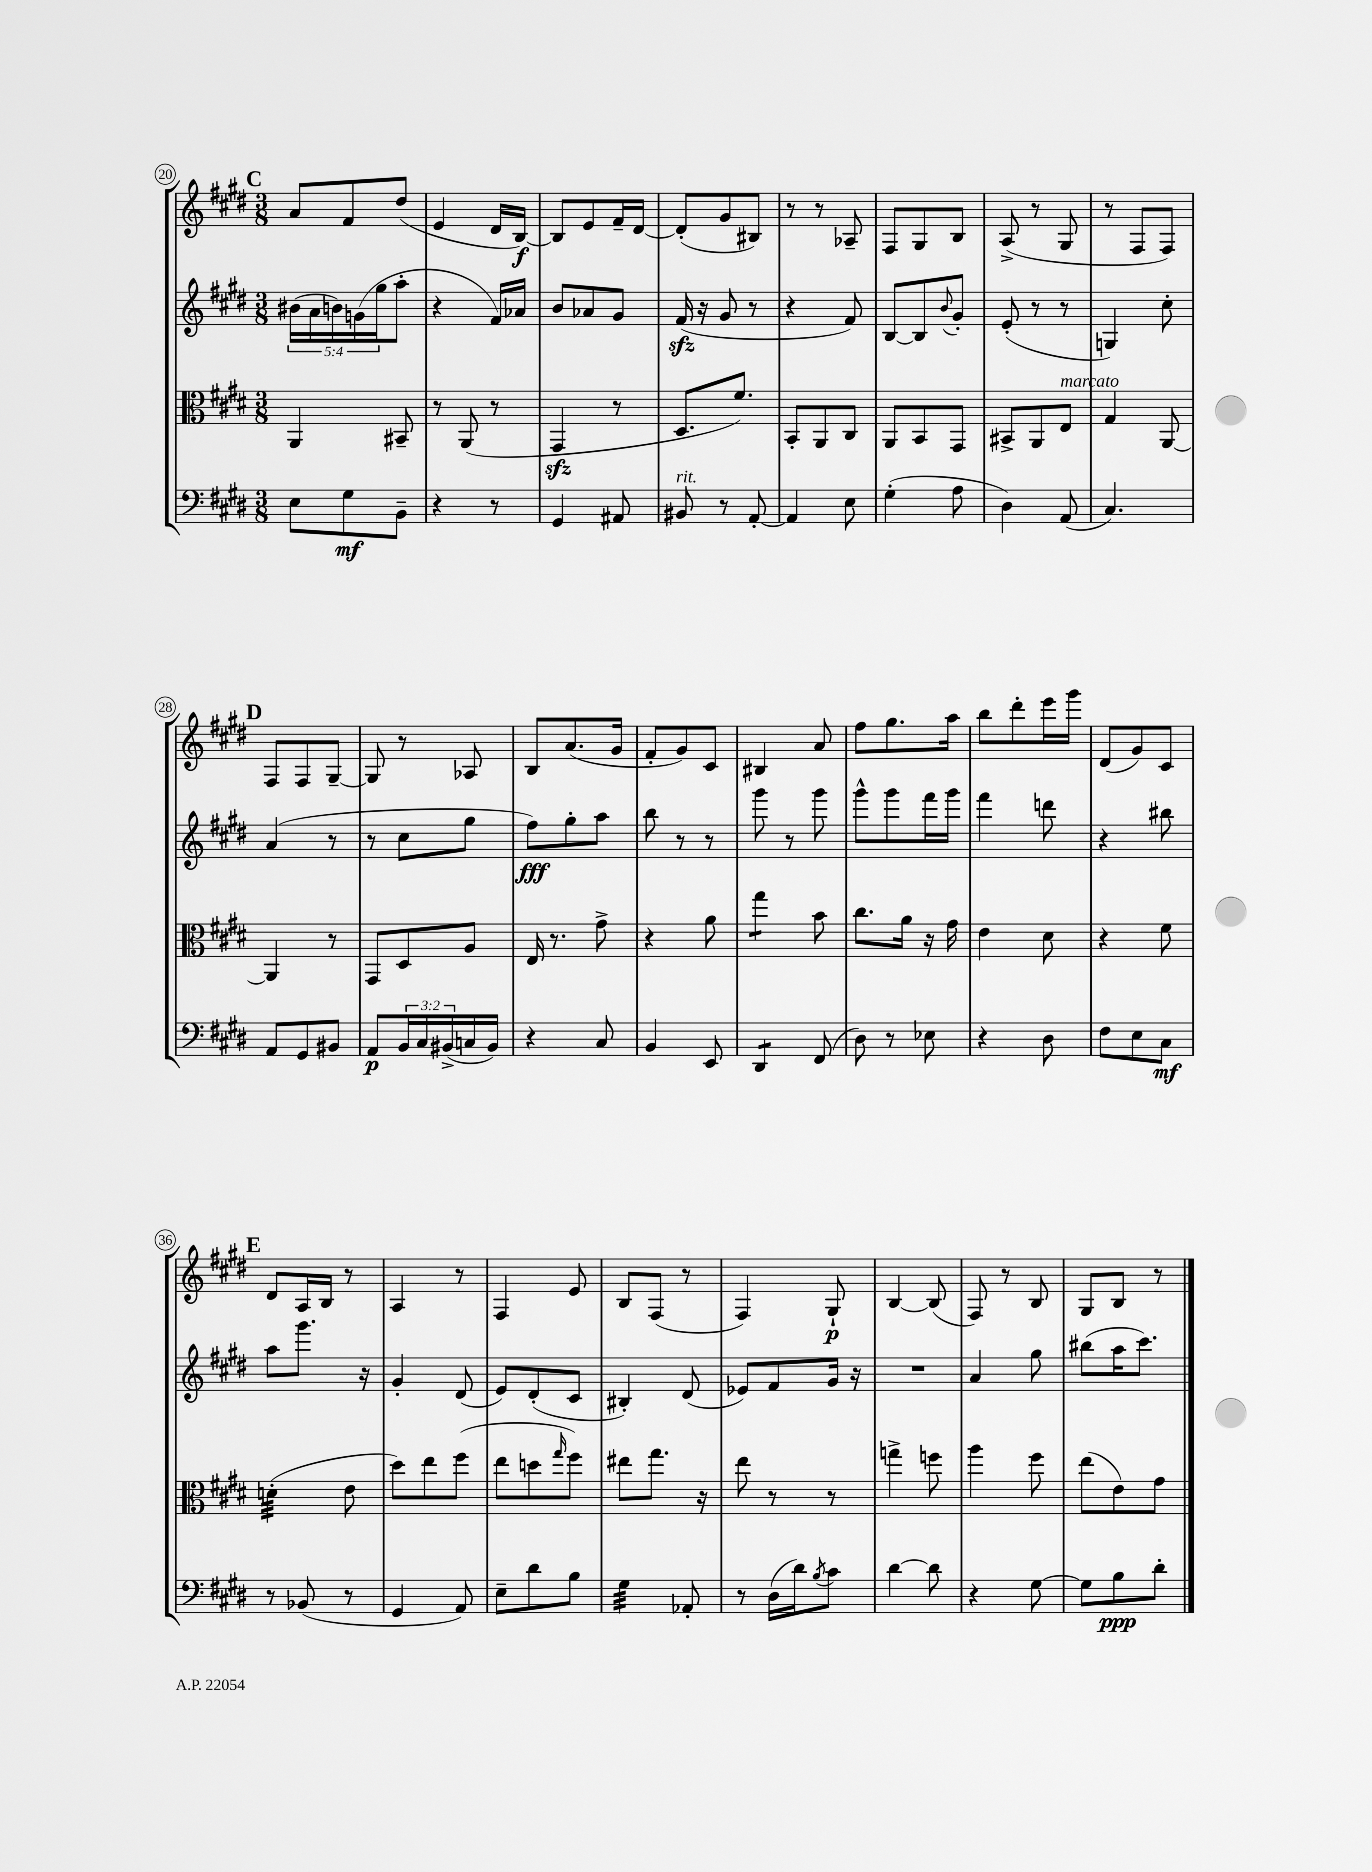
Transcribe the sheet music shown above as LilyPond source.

<<
\new StaffGroup <<
\new Staff = "s0" {
    \clef treble \key e \major \numericTimeSignature \time 3/8
    \mark \markup { \bold "C" } a'8 fis'8 dis''8( |
    e'4 dis'16 b16~\f) |
    b8 e'8 fis'16-- dis'16~ |
    dis'8-.( gis'8 bis8) |
    r8 r8 aes8-- |
    fis8 gis8 b8 |
    a8->( r8 gis8 |
    r8 fis8 fis8) |
    \mark \markup { \bold "D" } fis8 fis8 gis8~-- |
    gis8 r8 aes8 |
    b8 a'8.( gis'16 |
    fis'8-. gis'8) cis'8 |
    bis4 a'8 |
    fis''8 gis''8. a''16 |
    b''8 dis'''8-. e'''16 gis'''16 |
    dis'8( gis'8) cis'8 |
    \mark \markup { \bold "E" } dis'8 a16 b16 r8 |
    a4 r8 |
    fis4 e'8 |
    b8 fis8( r8 |
    fis4) gis8-!\p |
    b4~ b8( |
    fis8) r8 b8 |
    gis8 b8 r8 \bar "|." |
}
\new Staff = "s1" {
    \clef treble \key e \major \numericTimeSignature \time 3/8 \override Staff.TupletNumber.text = #tuplet-number::calc-fraction-text
    \mark \markup { \bold "C" } \tuplet 5/4 { bis'16( a'16 b'16) g'16( gis''16 } a''8-. |
    r4 fis'16) aes'16 |
    b'8 aes'8 gis'8 |
    fis'16\sfz( r16 gis'8 r8 |
    r4 fis'8) |
    b8~ b8 \appoggiatura { b'8 } gis'8-. |
    e'8-.( r8 r8 |
    g4) cis''8-. |
    \mark \markup { \bold "D" } a'4( r8 |
    r8 cis''8 gis''8 |
    fis''8\fff) gis''8-. a''8 |
    b''8 r8 r8 |
    gis'''8 r8 gis'''8 |
    gis'''8-^ gis'''8 fis'''16 gis'''16 |
    fis'''4 d'''8 |
    r4 bis''8 |
    \mark \markup { \bold "E" } a''8 gis'''8. r16 |
    gis'4-. dis'8( |
    e'8) dis'8-.( cis'8 |
    bis4-.) dis'8( |
    ees'8) fis'8 gis'16 r16 |
    R4. |
    a'4 gis''8 |
    bis''8( a''16 cis'''8.) \bar "|." |
}
\new Staff = "s2" {
    \clef alto \key e \major \numericTimeSignature \time 3/8
    \mark \markup { \bold "C" } a,4 bis,8-- |
    r8 a,8( r8 |
    gis,4\sfz r8 |
    dis8. fis'8.) |
    b,8-. a,8 cis8 |
    a,8 b,8 gis,8 |
    bis,8-> a,8 e8^\markup { \italic "marcato" } |
    gis4 a,8~ |
    \mark \markup { \bold "D" } a,4 r8 |
    gis,8 dis8 a8 |
    e16 r8. gis'8-> |
    r4 a'8 |
    gis''4:8 b'8 |
    cis''8. a'16 r16 gis'16 |
    e'4 dis'8 |
    r4 fis'8 |
    \mark \markup { \bold "E" } d'4:32-.( e'8 |
    dis''8) e''8 fis''8( |
    e''8 d''8 \grace { gis''16 } fis''8) |
    eis''8 gis''8. r16 |
    e''8 r8 r8 |
    g''4-> f''8 |
    a''4 fis''8 |
    e''8( e'8) gis'8 \bar "|." |
}
\new Staff = "s3" {
    \clef bass \key e \major \numericTimeSignature \time 3/8 \override Staff.TupletNumber.text = #tuplet-number::calc-fraction-text
    \mark \markup { \bold "C" } e8 gis8\mf b,8-- |
    r4 r8 |
    gis,4 ais,8 |
    bis,8^\markup { \italic "rit." } r8 a,8~-. |
    a,4 e8 |
    gis4-.( a8 |
    dis4) a,8( |
    cis4.) |
    \mark \markup { \bold "D" } a,8 gis,8 bis,8 |
    a,8\p \tuplet 3/2 { b,16 cis16 bis,16->( } c16 bis,16) |
    r4 cis8 |
    b,4 e,8 |
    dis,4:8 fis,8( |
    dis8) r8 ees8 |
    r4 dis8 |
    fis8 e8 cis8\mf |
    \mark \markup { \bold "E" } r8 bes,8( r8 |
    gis,4 a,8) |
    e8-- dis'8 b8 |
    gis4:32 aes,8-. |
    r8 dis16( dis'16) \acciaccatura { b8 } cis'8 |
    dis'4~ dis'8 |
    r4 gis8~ |
    gis8 b8\ppp dis'8-. \bar "|." |
}
>>
>>
\layout { \context { \Score currentBarNumber = #20 \override BarNumber.stencil = #(make-stencil-circler 0.1 0.3 ly:text-interface::print) } }
